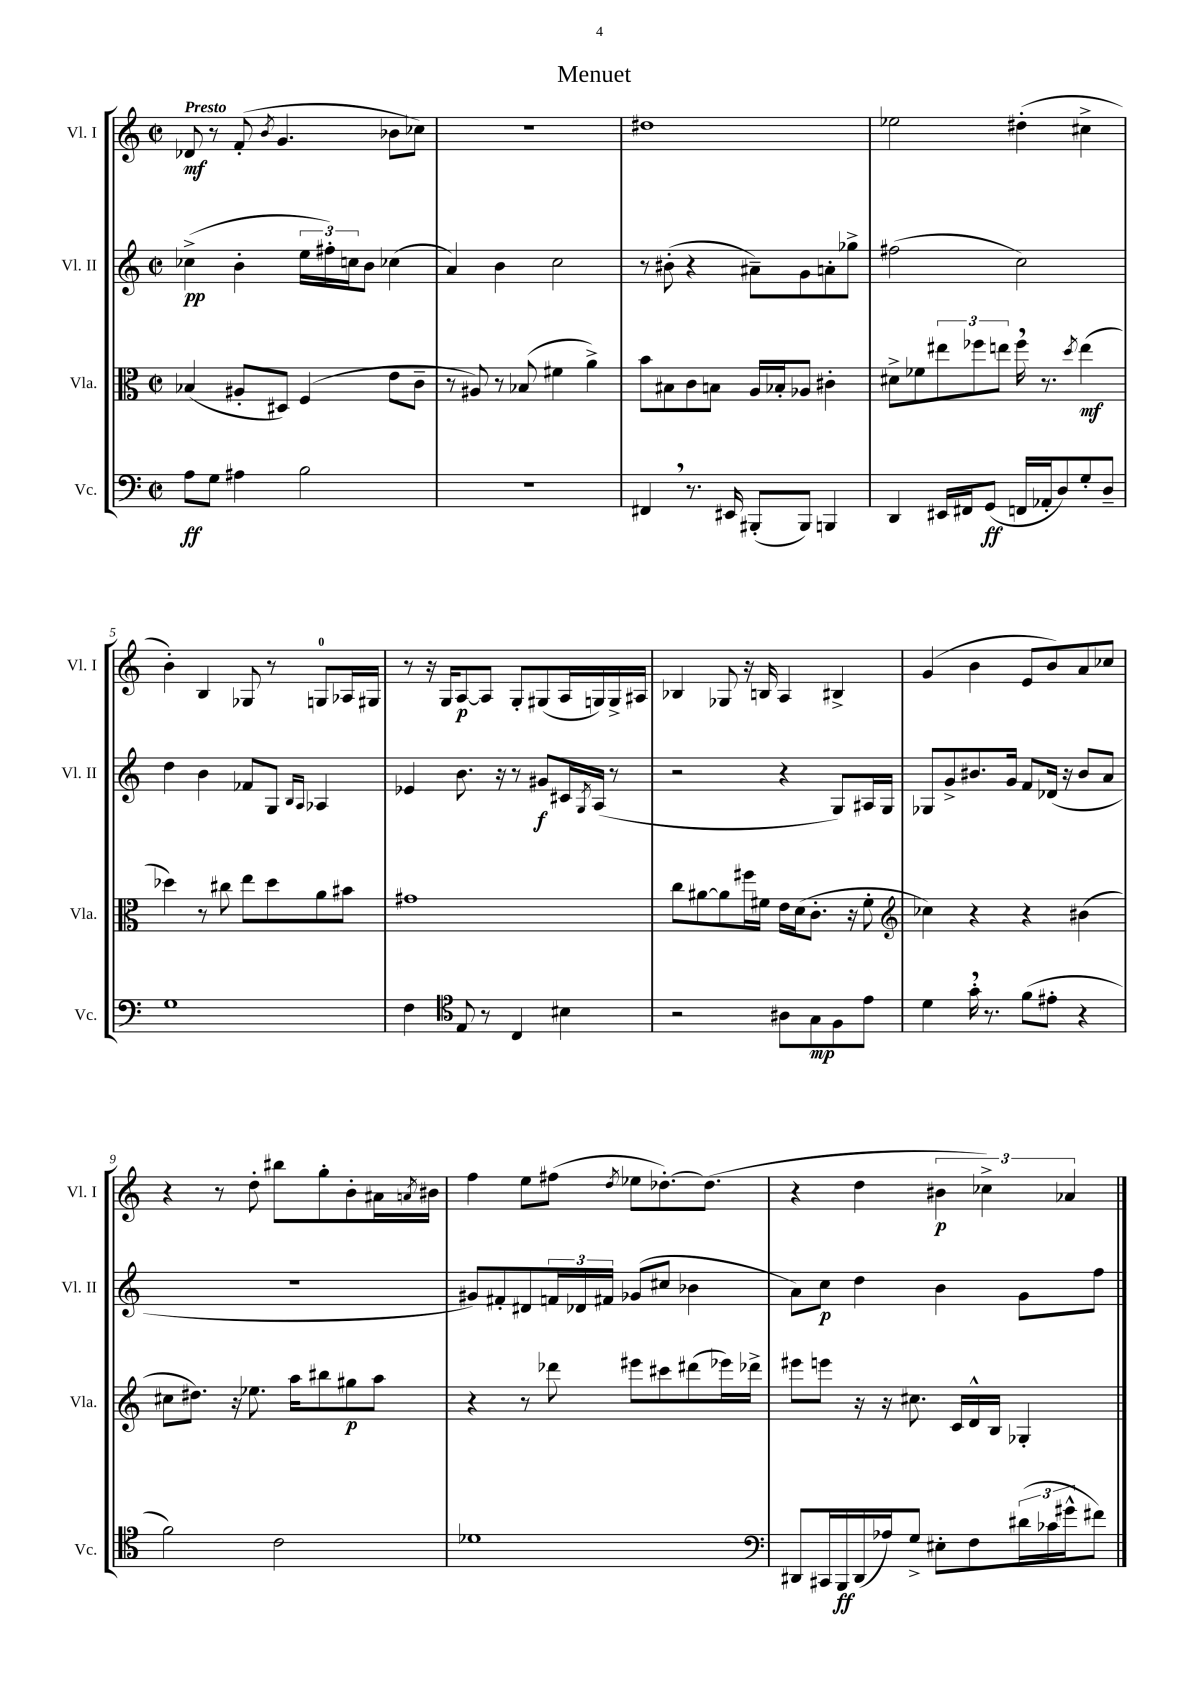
\header { title = "Menuet" }
<<
\new StaffGroup <<
\new Staff = "s0" \with { instrumentName = "Vl. I" shortInstrumentName = "Vl. I" } {
    \clef treble \key c \major \defaultTimeSignature \time 2/2 \tempo "Presto"
    des'8\mf r8 f'8-.( \acciaccatura { b'8 } g'4. bes'8 ces''8) |
    R1 |
    dis''1 |
    ees''2 dis''4-.( cis''4-> |
    b'4-.) b4 ges8 r8 g8-0 aes16 gis16 |
    r8 r16 g16 a8~\p a8 g8-. gis8( a16 g16) g16-> ais16 |
    bes4 ges8 r16 b16 a4 bis4-> |
    g'4( b'4 e'8 b'8) a'8 ces''8 |
    r4 r8 d''8-. bis''8 g''8-. b'8-. ais'16 \acciaccatura { a'8 } bis'16 |
    f''4 e''8 fis''8( \acciaccatura { d''8 } ees''8 des''8.~-.) des''8.( |
    r4 d''4 \tuplet 3/2 { bis'4\p ces''4->) aes'4 } \bar "|." |
}
\new Staff = "s1" \with { instrumentName = "Vl. II" shortInstrumentName = "Vl. II" } {
    \clef treble \key c \major \defaultTimeSignature \time 2/2
    ces''4->\pp( b'4-. \tuplet 3/2 { e''16 fis''16-.) c''16 } b'8 ces''4( |
    a'4) b'4 c''2 |
    r8 bis'8-.( r4 ais'8--) g'8 a'8-. ges''8-> |
    fis''2( c''2) |
    d''4 b'4 fes'8 g8 \grace { b16 a16 } aes4 |
    ees'4 b'8. r16 r8 gis'8\f cis'16 \acciaccatura { g8 } a16( r8 |
    r2 r4 g8) ais16 g16 |
    ges8 g'8-> bis'8. g'16 f'8 des'16( r16 bis'8 a'8 |
    R1 |
    gis'8) fis'8-. dis'8 \tuplet 3/2 { f'16 des'16 fis'16 } ges'8( cis''8 bes'4 |
    a'8) c''8\p d''4 b'4 g'8 f''8 \bar "|." |
}
\new Staff = "s2" \with { instrumentName = "Vla." shortInstrumentName = "Vla." } {
    \clef alto \key c \major \defaultTimeSignature \time 2/2
    bes4( ais8-. dis8) f4( e'8 c'8-- |
    r8 ais8) r8 bes8( fis'4 a'4->) |
    b'8 bis8 c'8 b8 a16 bes16-. aes8 cis'4-. |
    dis'8-> fes'8 \tuplet 3/2 { eis''8 fes''8 e''8 } fes''16 \breathe r8. \acciaccatura { d''8 } e''4\mf( |
    des''4) r8 cis''8 e''8 des''8 a'8 bis'8 |
    gis'1 |
    c''8 ais'8~ ais'8 fis''16 fis'16 e'16 d'16( c'8.-. r16 fis'8-. |
    \clef treble ces''4) r4 r4 bis'4( |
    cis''8 dis''8.) r16 ees''8. a''16 bis''8 gis''8\p a''8 |
    r4 r8 des'''8 eis'''8 cis'''8 dis'''8( ees'''16) des'''16-> |
    eis'''8 e'''8 r16 r16 cis''8. c'16 d'16-^ b16 ges4-. \bar "|." |
}
\new Staff = "s3" \with { instrumentName = "Vc." shortInstrumentName = "Vc." } {
    \clef bass \key c \major \defaultTimeSignature \time 2/2
    a8\ff g8 ais4 b2 |
    r1 |
    fis,4 \breathe r8. eis,16 bis,,8-.( bis,,8) b,,4 |
    d,4 eis,16 fis,16 g,8\ff( f,16 aes,16-. d8) g8-. d8-- |
    g1 |
    f4 \clef tenor e8 r8 c4 bis4 |
    r2 ais8 g8\mp f8 e'8 |
    d'4 g'16-. \breathe r8. f'8( eis'8-. r4 |
    f'2) c'2 |
    des'1 |
    \clef bass dis,8 cis,16 b,,16\ff dis,16( aes16) g8-> eis8-. f8 \tuplet 3/2 { dis'16( ces'16 gis'16-^ } fis'8) \bar "|." |
}
>>
>>
